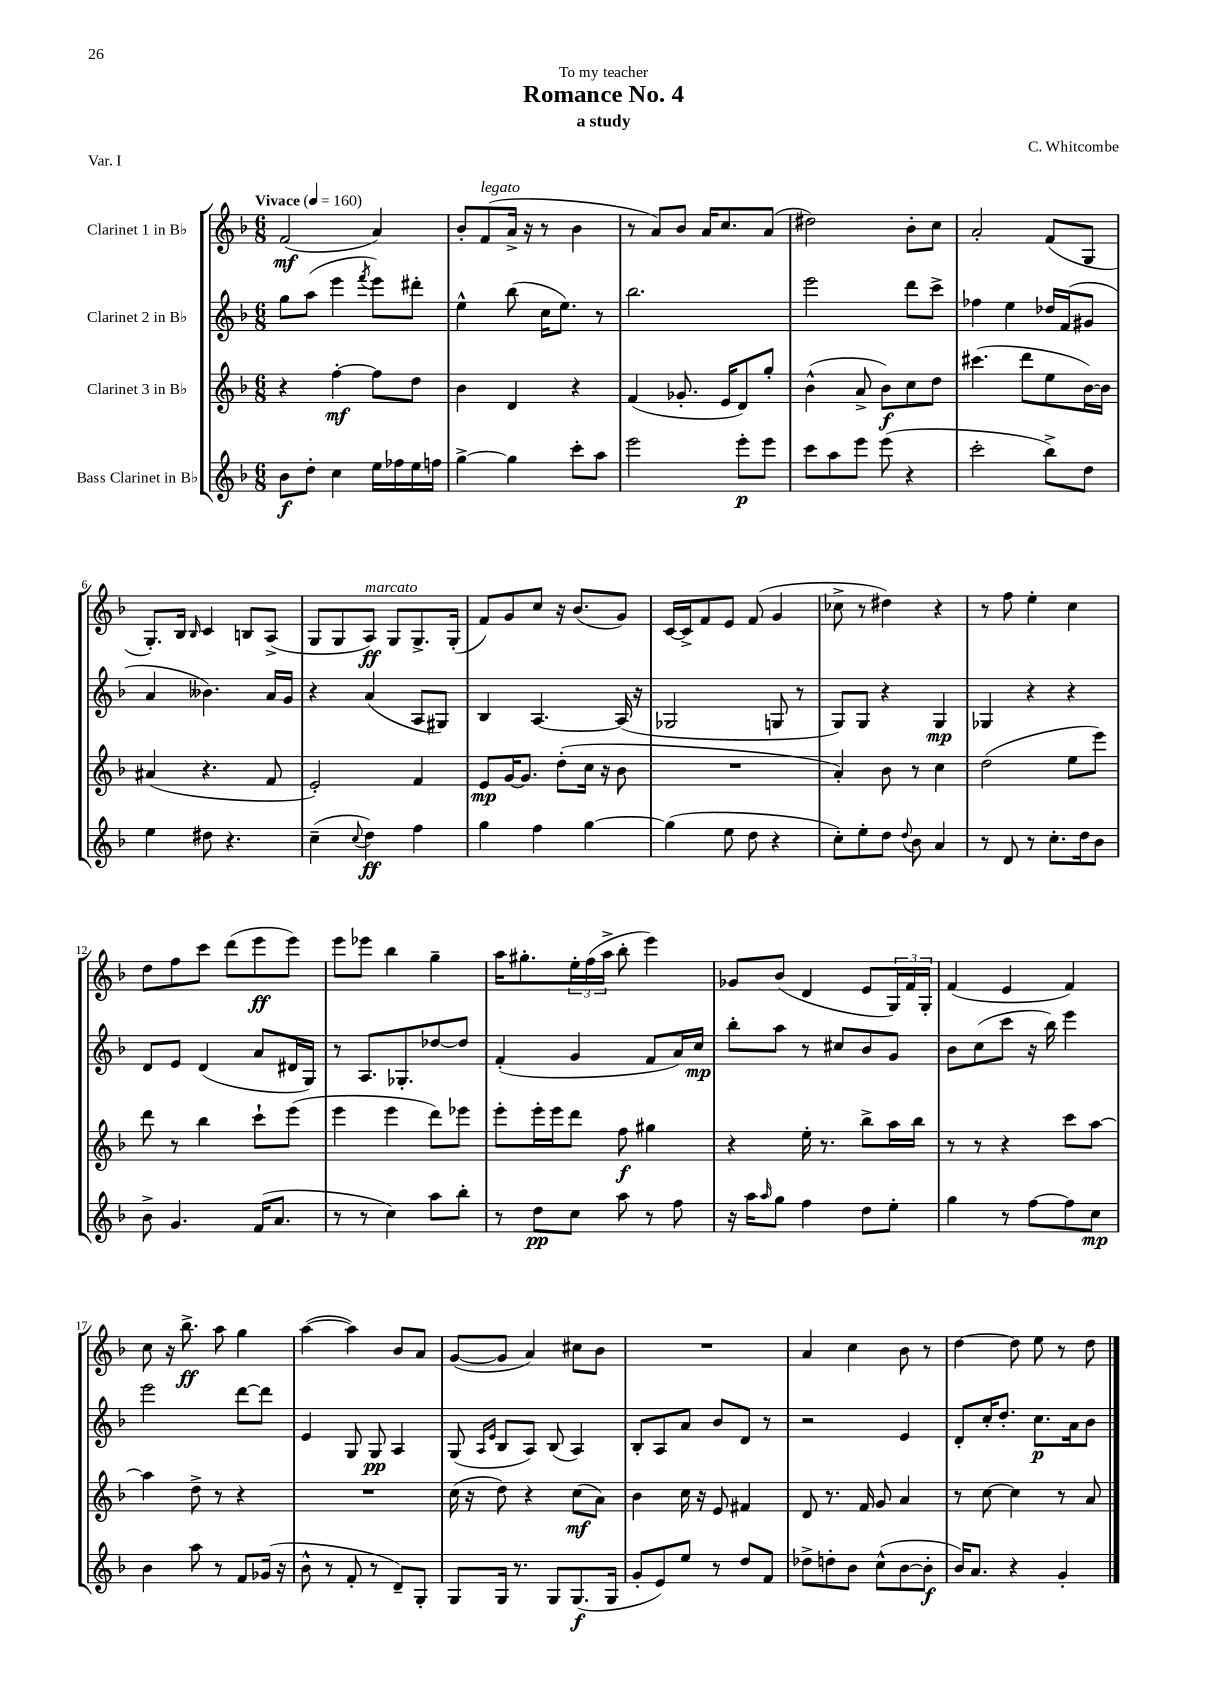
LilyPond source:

\header { title = "Romance No. 4" composer = "C. Whitcombe" subtitle = "a study" dedication = "To my teacher" piece = "Var. I" }
<<
\new StaffGroup <<
\new Staff = "s0" \with { instrumentName = "Clarinet 1 in Bb" } {
    \clef treble \key f \major \numericTimeSignature \time 6/8 \tempo "Vivace" 4 = 160
    f'2\mf( a'4) |
    bes'8-. f'8^\markup { \italic "legato" }( a'16-> r16 r8 bes'4 |
    r8 a'8) bes'8 a'16 c''8. a'8( |
    dis''2) bes'8-. c''8 |
    a'2-. f'8( g8 |
    g8.-.) bes16 \grace { bes16 } c'4 b8 a8->( |
    g8 g8 a8\ff^\markup { \italic "marcato" }) g8 g8.-> g16-.( |
    f'8) g'8 c''8 r16 bes'8.( g'8) |
    c'16~ c'16-> f'8 e'8 f'8( g'4 |
    ces''8-> r8 dis''4) r4 |
    r8 f''8 e''4-. c''4 |
    d''8 f''8 c'''8 d'''8( e'''8\ff e'''8) |
    e'''8 ees'''8 bes''4 g''4-- |
    a''16 gis''8.-. \tuplet 3/2 { e''16-. f''16( a''16-> } bes''8-. e'''4) |
    ges'8 bes'8( d'4 e'8 \tuplet 3/2 { g16) f'16 g16-. } |
    f'4( e'4 f'4) |
    c''8 r16 bes''8.->\ff a''8 g''4 |
    a''4~( a''4) bes'8 a'8 |
    g'8~( g'8 a'4) cis''8 bes'8 |
    R2. |
    a'4 c''4 bes'8 r8 |
    d''4~ d''8 e''8 r8 d''8 \bar "|." |
}
\new Staff = "s1" \with { instrumentName = "Clarinet 2 in Bb" } {
    \clef treble \key f \major \numericTimeSignature \time 6/8
    g''8 a''8( e'''4 \acciaccatura { f'''8 } e'''8) dis'''8-. |
    e''4-^ bes''8( c''16 e''8.) r8 |
    bes''2. |
    e'''2 d'''8 c'''8-> |
    fes''4 e''4 des''16 f'16( gis'8 |
    a'4 beses'4.) a'16 g'16 |
    r4 a'4( a8 gis8) |
    bes4 a4.~ a16( r16 |
    ges2 g8 r8 |
    g8) g8 r4 g4\mp |
    ges4 r4 r4 |
    d'8 e'8 d'4( a'8 dis'16 g16) |
    r8 a8. ges8.-. des''8~ des''8 |
    f'4-.( g'4 f'8 a'16) c''16\mp |
    bes''8-. a''8 r8 cis''8 bes'8 g'8 |
    bes'8 c''8( c'''8 r16 bes''16) e'''4 |
    e'''2 d'''8~ d'''8 |
    e'4 g8 g8\pp a4 |
    g8( \grace { a16 e'16 } bes8 a8) bes8( a4) |
    bes8-. a8 a'8 bes'8 d'8 r8 |
    r2 e'4 |
    d'8-. c''16-. d''8.-. c''8.\p a'16 bes'8 \bar "|." |
}
\new Staff = "s2" \with { instrumentName = "Clarinet 3 in Bb" } {
    \clef treble \key f \major \numericTimeSignature \time 6/8
    r4 f''4~-.\mf f''8 d''8 |
    bes'4 d'4 r4 |
    f'4( ges'8.-. e'16 d'8) g''8-. |
    bes'4-^( a'8-> bes'8\f) c''8 d''8 |
    cis'''4.( d'''8 e''8 bes'16~) bes'16 |
    ais'4( r4. f'8 |
    e'2-.) f'4 |
    e'8\mp g'16~ g'8. d''8-.( c''16 r16 bes'8 |
    R2. |
    a'4-.) bes'8 r8 c''4 |
    d''2( e''8 e'''8) |
    d'''8 r8 bes''4 c'''8-! e'''8( |
    e'''4 e'''4 d'''8) ees'''8 |
    e'''8-. e'''16-. e'''16 d'''8 f''8\f gis''4 |
    r4 e''16-. r8. bes''8-> a''16 bes''16 |
    r8 r8 r4 c'''8 a''8~ |
    a''4 d''8-> r8 r4 |
    R2. |
    c''16( r16 d''8) r4 c''8\mf( a'8) |
    bes'4 c''16 r16 e'8 fis'4 |
    d'8 r8. f'16 g'8 a'4 |
    r8 c''8~ c''4 r8 a'8 \bar "|." |
}
\new Staff = "s3" \with { instrumentName = "Bass Clarinet in Bb" } {
    \clef treble \key f \major \numericTimeSignature \time 6/8
    bes'8\f d''8-. c''4 e''16 fes''16 e''16 f''16 |
    g''4~-> g''4 c'''8-. a''8 |
    e'''2 e'''8-.\p e'''8 |
    c'''8 a''8 e'''8 e'''8( r4 |
    c'''2-. bes''8->) d''8 |
    e''4 dis''8 r4. |
    c''4--( \appoggiatura { c''8 } d''4\ff) f''4 |
    g''4 f''4 g''4~ |
    g''4( e''8 d''8 r4 |
    c''8-.) e''8-. d''8 \appoggiatura { d''8 } bes'8 a'4 |
    r8 d'8 r8 c''8.-. d''16 bes'8 |
    bes'8-> g'4. f'16( a'8. |
    r8 r8 c''4) a''8 bes''8-. |
    r8 d''8\pp c''8 a''8 r8 f''8 |
    r16 a''16 \grace { a''16 } g''8 f''4 d''8 e''8-. |
    g''4 r8 f''8~ f''8 c''8\mp |
    bes'4 a''8 r8 f'8 ges'16( r16 |
    bes'8-^ r8 f'8-. r8 d'8--) g8-. |
    g8 g16 r8. g8 g8.\f( g16 |
    g'8-. e'8) e''8 r8 d''8 f'8 |
    des''8-> d''8-. bes'8 c''8-^( bes'8~ bes'8-.\f |
    bes'16) a'8. r4 g'4-. \bar "|." |
}
>>
>>
